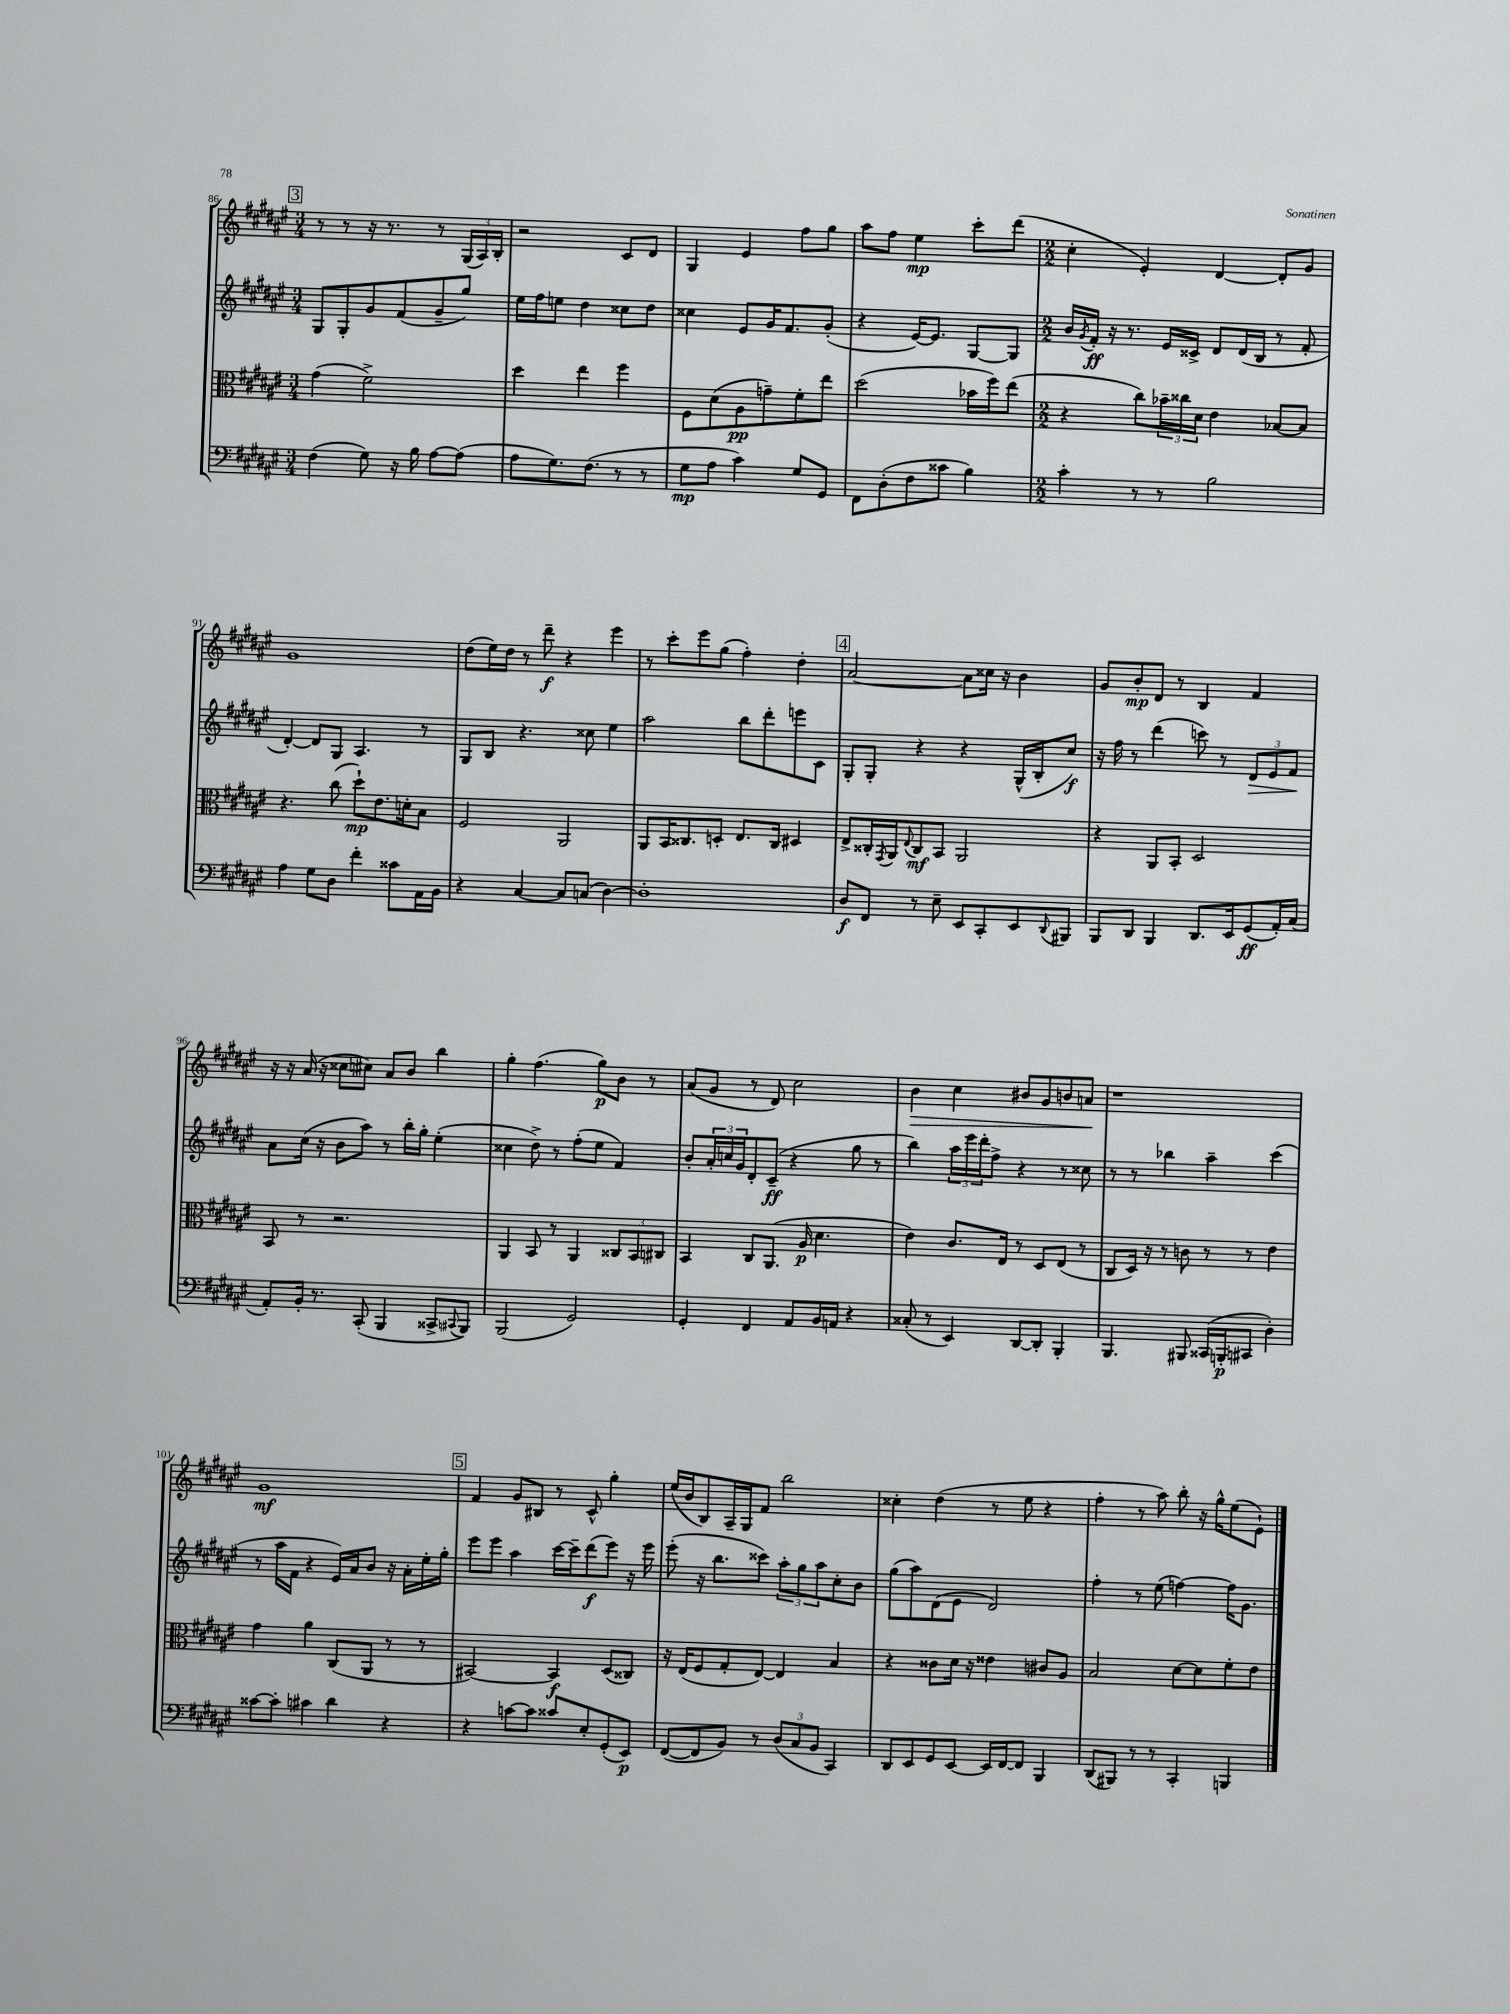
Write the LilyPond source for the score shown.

<<
\new StaffGroup <<
\new Staff = "s0" {
    \clef treble \key fis \major \numericTimeSignature \time 3/4
    \mark \markup { \box "3" } r8 r8 r16 r8. r8 \tuplet 3/2 { gis16( ais16) b16-. } |
    r2 cis'8 dis'8 |
    gis4 eis'4 fis''8 gis''8 |
    ais''8 fis''8 eis''4\mp cis'''8-. dis'''8( |
    \numericTimeSignature \time 2/2 cis''4-. eis'4-.) dis'4~ dis'8-. gis'8 |
    gis'1 |
    dis''8( eis''16) dis''16 r8 dis'''8--\f r4 eis'''4 |
    r8 cis'''8-. eis'''8 gis''8( fis''4-.) dis''4-. |
    \mark \markup { \box "4" } ais'2~ ais'8 cisis''16 r16 b'4 |
    gis'8 b'8-.\mp dis'8 r8 b4 fis'4 |
    r16 r16 ais'16( r16 cisis''8 cis''8) ais'8 b'8 b''4 |
    gis''4-. fis''4.( gis''8\p) b'8 r8 |
    ais'8( gis'8 r8 dis'8) cis''2 |
    b'4\> cis''4 bis'8 gis'8 b'8 a'8\! |
    r1 |
    gis'1\mf |
    \mark \markup { \box "5" } fis'4 gis'8 bis8 r8 cis'8-^ gis''4-. |
    eis''16( b'16 b8) ais16-- gis16 fis'8 b''2 |
    cisis''4-. dis''4( r8 eis''8 r4 |
    fis''4-. r8 ais''8) b''8-. r16 gis''16-^ eis''8( eis'8-!) \bar "|." |
}
\new Staff = "s1" {
    \clef treble \key fis \major \numericTimeSignature \time 3/4
    \mark \markup { \box "3" } gis8 gis8-. gis'8 fis'8( gis'8-- gis''8) |
    eis''16 fis''16 e''8 dis''4 cisis''8 dis''8 |
    cisis''4 eis'8 gis'16 fis'8. gis'8-.( |
    r4 eis'16~) eis'8. gis8~ gis8 |
    \numericTimeSignature \time 2/2 b'16 \acciaccatura { gis'8 } fis'16-.\ff r16 r8. eis'16 cisis'16-> dis'8 dis'16( b16 r8 fis'8-. |
    dis'4~-.) dis'8 gis8 ais4. r8 |
    gis8 b8 r4. cisis''8 eis''4 |
    ais''2 b''8 dis'''8-. e'''8 cis'8 |
    \mark \markup { \box "4" } gis8-. gis8-. r4 r4 gis16-^( b16-. cis''8\f) |
    r16 fis''16 r8 dis'''4( c'''8) r8 \tuplet 3/2 { dis'8\> eis'8 fis'8\! } |
    ais'8 cis''16( r16 b'8 ais''8) r8 b''16-. gis''16-. eis''4-.( |
    cisis''4 dis''8->) r8 fis''8-.( eis''8 fis'4) |
    b'8-. \tuplet 3/2 { ais'16-. c''16 gis'16 } dis'8-. cis'8--\ff( r4 gis''8 r8 |
    b''4) \tuplet 3/2 { ais''16 eis'''16 dis'''16-. } fis''8-> r4 r8 cisis''8 |
    r8 r8 bes''4 ais''4-- cis'''4( |
    r8 ais''16 fis'16 r4 eis'16) ais'16 b'8 r16 ais'16-. eis''16-. gis''16-. |
    \mark \markup { \box "5" } eis'''8 eis'''8 ais''4 cis'''16~ cis'''16-- dis'''8\f( eis'''8) r16 eis'''16 |
    eis'''8-.( r16 b''8. cisis'''8) \tuplet 3/2 { ais''8-. gis''8 ais''8 } cis''8-. b'8 |
    gis''8( ais''8) dis'8( eis'8 dis'2) |
    fis''4-. r8 eis''8( f''4~) f''16 gis'8. \bar "|." |
}
\new Staff = "s2" {
    \clef alto \key fis \major \numericTimeSignature \time 3/4
    \mark \markup { \box "3" } gis'4( fis'2->) |
    dis''4 eis''4 fis''4 |
    fis8 dis'8( ais8\pp g'8--) fis'8-. eis''8 |
    dis''2( bes'16 fis''16) eis''8( |
    \numericTimeSignature \time 2/2 r4 cis''8) \tuplet 3/2 { bes'16-- cisis''16 dis'16 } eis'4 bes8~ bes8 |
    r4. cis''8( dis''8-!\mp) eis'8. d'16-. b8 |
    fis2 ais,2 |
    ais,8 b,16 cisis8. d8-. eis8. cisis16 dis4 |
    \mark \markup { \box "4" } eis8-> cisis16-. \acciaccatura { gis,8 } ais,16 \appoggiatura { eis8 } cisis8\mf b,8 ais,2 |
    r4 ais,8 b,8-. dis2 |
    b,8 r8 r2. |
    ais,4 b,8 r8 ais,4 \tuplet 3/2 { cisis8 b,8 cis8 } |
    b,4 cis8 ais,8.( ais16\p dis'4. |
    eis'4) cis'8. eis16 r8 dis8 eis8( r8 |
    cis8 dis16) r16 r8 c'8 r8 r8 eis'4 |
    gis'4 ais'4 cis8( ais,8 r8 r8 |
    \mark \markup { \box "5" } bis,2~) bis,4\f dis8( cisis8) |
    r16 eis16( fis8 gis8-. eis8~) eis4 b4 |
    r4 cisis'8 dis'16 r16 eisis'4 cis'8 ais8 |
    b2 dis'8~ dis'8 fis'8-. eis'8 \bar "|." |
}
\new Staff = "s3" {
    \clef bass \key fis \major \numericTimeSignature \time 3/4
    \mark \markup { \box "3" } fis4( gis8) r16 b16 ais8~ ais8( |
    ais8 gis8.) fis8.( r8 r8 |
    gis8\mp ais8 cis'4) gis8 gis,8 |
    fis,8 dis8-.( fis8 cisis'8 b4) |
    \numericTimeSignature \time 2/2 cis'4-. r8 r8 b2 |
    ais4 gis8 dis8 fis'4-. cisis'8 ais,16 b,16 |
    r4 cis4~ cis8 c8( dis4~) |
    dis1-. |
    \mark \markup { \box "4" } dis8\f fis,8 r8 eis8-- eis,8 cis,8-. eis,8 \appoggiatura { dis,8 } bis,,8 |
    b,,8 dis,8 b,,4 dis,8. eis,16 gis,8\ff( ais,16-.) cis16( |
    ais,8-.) b,16-. r8. cis,8-.( b,,4 cisis,8-> \appoggiatura { cis,8 } b,,8) |
    b,,2( gis,2) |
    gis,4-. fis,4 ais,8 b,16 a,16 r4 |
    cisis8-.( r8 eis,4) dis,8~ dis,8-. b,,4-. |
    b,,4. bis,,8 cisis,16( b,,16-.\p cis,8 dis4-.) |
    cisis'8~ cisis'8-. cis'4 dis'4 r4 |
    \mark \markup { \box "5" } r4 c'8~ c'8 cisis'8 eis8-. gis,8-.( eis,8\p) |
    fis,8~( fis,8 b,8) r8 \tuplet 3/2 { dis8( cis8 b,8 } cis,4) |
    dis,8 eis,8 gis,8 eis,8~ eis,16 fis,16~ fis,8 b,,4 |
    dis,8( bis,,8) r8 r8 cis,4-. b,,4 \bar "|." |
}
>>
>>
\layout { \context { \Score currentBarNumber = #86 } }
